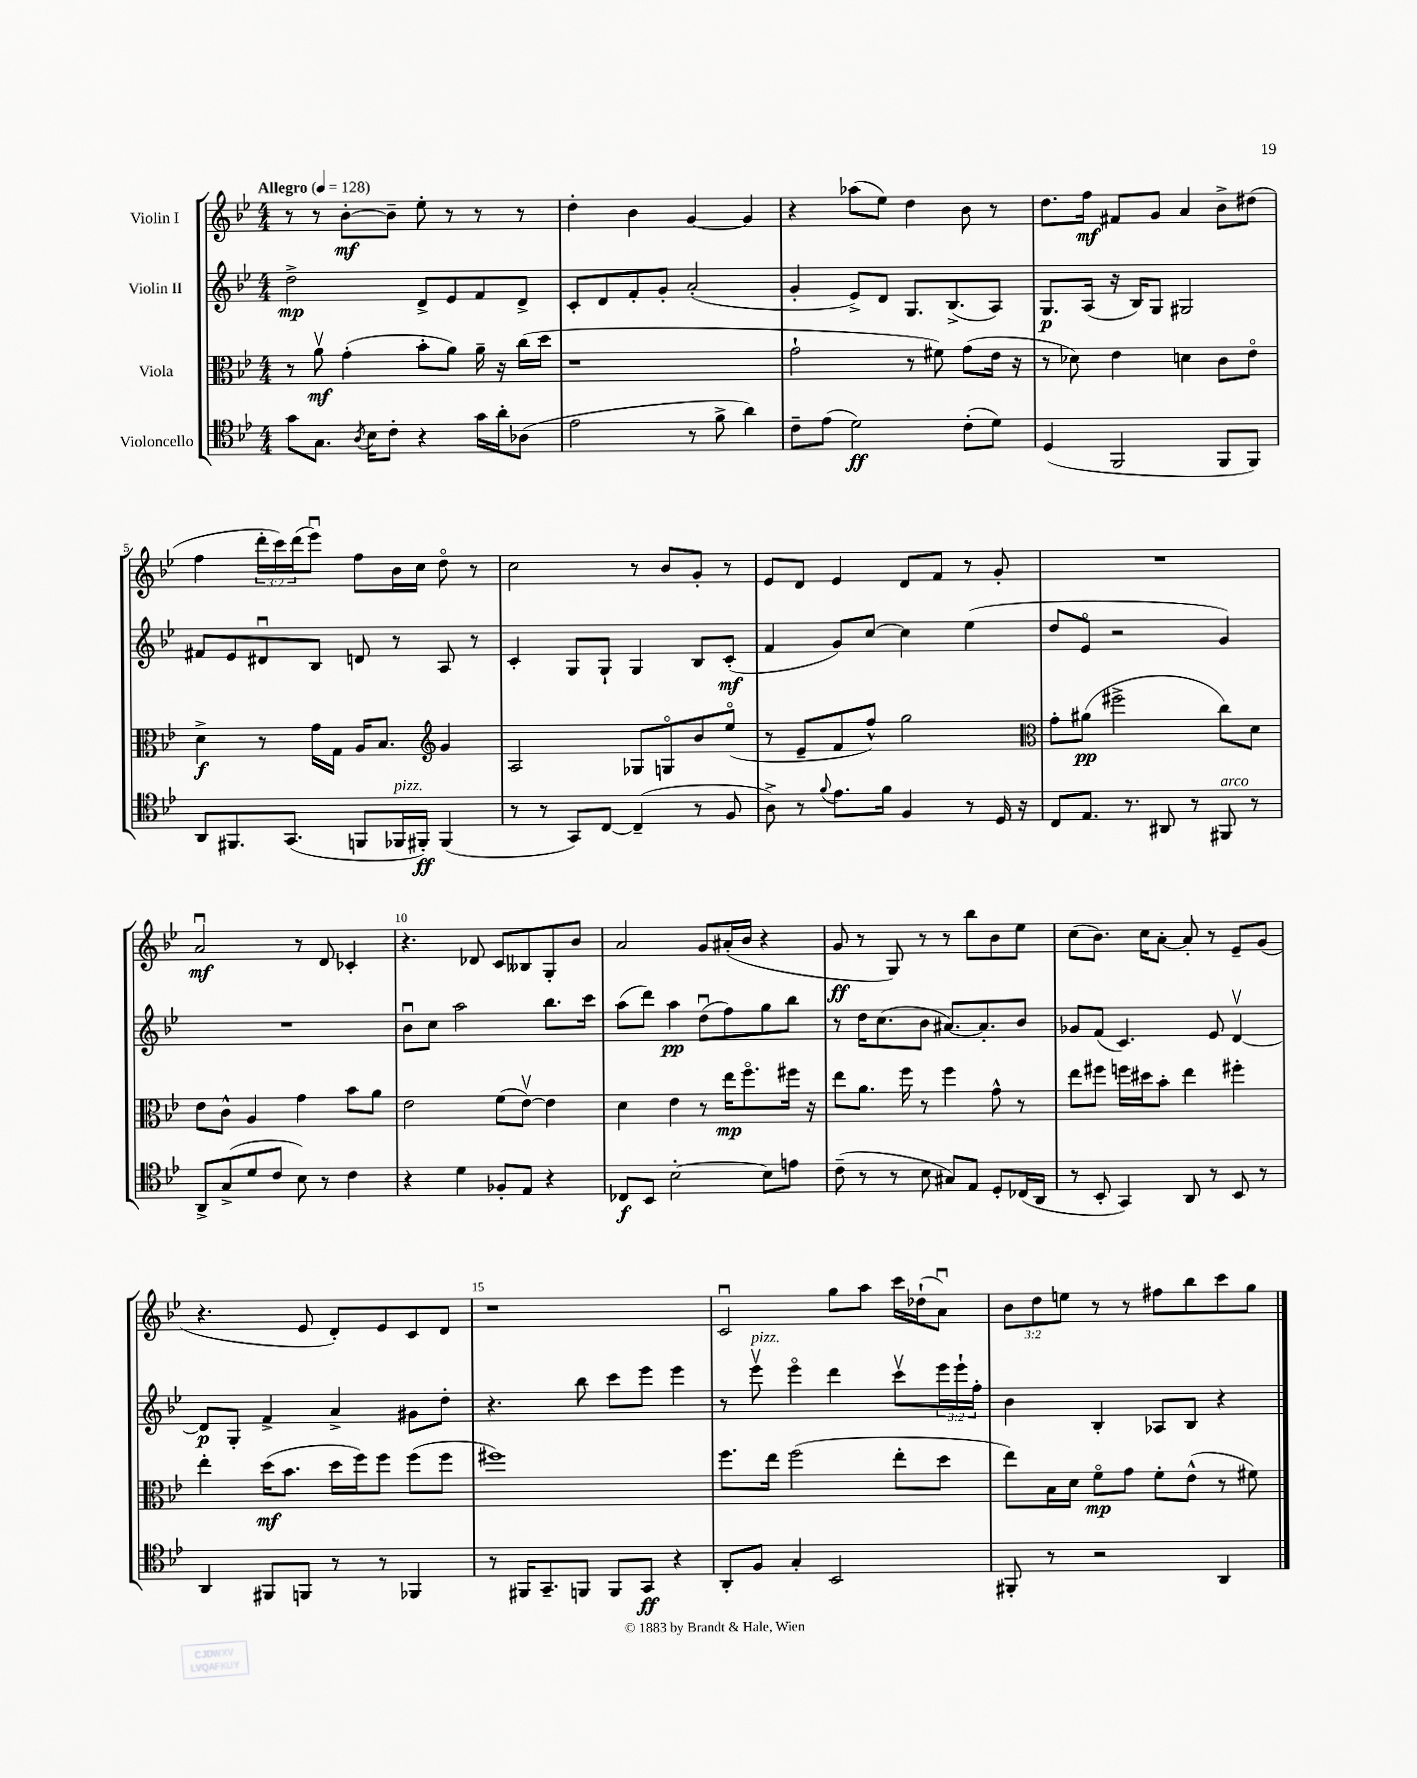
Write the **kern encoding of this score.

**kern	**dynam	**kern	**dynam	**kern	**dynam	**kern	**dynam
*part4	*part4	*part3	*part3	*part2	*part2	*part1	*part1
*staff4	*staff4	*staff3	*staff3	*staff2	*staff2	*staff1	*staff1
*I"Violoncello	*	*I"Viola	*	*I"Violin II	*	*I"Violin I	*
*clefC4	*	*clefC3	*	*clefG2	*	*clefG2	*
*k[b-e-]	*	*k[b-e-]	*	*k[b-e-]	*	*k[b-e-]	*
*M4/4	*	*M4/4	*	*M4/4	*	*M4/4	*
*MM128	*	*MM128	*	*MM128	*	*MM128	*
=1	=1	=1	=1	=1	=1	=1	=1
!	!	!	!	!	!	!LO:TX:a:B:t=Allegro	!
8g\L	.	8r	.	2dd^\	mp	8r	.
8.G\J	.	8av\	mf	.	.	8r	.
.	.	(4g'\	.	.	.	[8b-'\L	mf
8qA/	.	.	.	.	.	.	.
16B-\KL	.	.	.	.	.	.	.
8c'\J	.	.	.	.	.	8b-~\J]	.
4r	.	8b-'\L	.	8d^/L	.	8ee-'\	.
.	.	8a\J)	.	8e-/	.	8r	.
16g\LL	.	16a~\	.	8f/	.	8r	.
16a'\J	.	16r	.	.	.	.	.
(8A-X\J	.	(16cc\LL	.	8d^/J	.	8r	.
.	.	16dd\JJ	.	.	.	.	.
=2	=2	=2	=2	=2	=2	=2	=2
2e-\	.	1r	.	8c'/L	.	4dd'\	.
.	.	.	.	8d/	.	.	.
.	.	.	.	8f'/	.	4b-\	.
.	.	.	.	8g'/J	.	.	.
8r	.	.	.	(2a'/	.	[4g/	.
8f^\	.	.	.	.	.	.	.
4a\)	.	.	.	.	.	4g/]	.
=3	=3	=3	=3	=3	=3	=3	=3
8c~\L	.	2g`\	.	4g'/	.	4r	.
(8e-\J	.	.	.	.	.	.	.
2d\)	ff	.	.	8e-^/L)	.	(8aa-X\L	.
.	.	.	.	8d/J	.	8ee-\J)	.
.	.	8r	.	8.G/L	.	4dd\	.
.	.	8f#X\)	.	.	.	.	.
.	.	.	.	(8.B-^/	.	.	.
(8c'\L	.	(8g\L	.	.	.	8b-\	.
8d\J)	.	16e-\Jk	.	8A/J)	.	8r	.
.	.	16r	.	.	.	.	.
=4	=4	=4	=4	=4	=4	=4	=4
(4D/	.	8r	.	8.G/L	p	8.dd\L	.
.	.	8d-X\)	.	.	.	.	.
.	.	.	.	(16A/Jk	.	16ff\Jk	mf
2FF/	.	4e-\	.	16r	.	8f#X/L	.
.	.	.	.	16B-/KL)	.	.	.
.	.	.	.	8G/J	.	8g/J	.
.	.	4dn\	.	2G#X/	.	4a/	.
8FF/L	.	8c\L	.	.	.	8b-^\L	.
8FF/J)	.	8e-\J	.	.	.	(8dd#X\J	.
!!LO:LB:g=z
=5	=5	=5	=5	=5	=5	=5	=5
8AA/L	.	4d^\	f	8f#X/L	.	4ff\	.
8.FF#X/	.	.	.	8e-/	.	.	.
.	.	8r	.	8d#Xu/	.	24ddd'\LL	.
.	.	.	.	.	.	24ccc\)	.
(8.GG/J	.	.	.	.	.	.	.
.	.	.	.	.	.	(24ddd\J	.
.	.	16g\LL	.	8B-/J	.	8eee-u\J)	.
.	.	16G\JJ	.	.	.	.	.
8FFn/L	.	16A/KL	.	8dn/	.	8ff\L	.
.	.	8.B-/J	.	.	.	.	.
!LO:TX:a:i:t=pizz.	!	!	!	!	!	!	!
16FF-X/L	.	.	.	8r	.	16b-\L	.
16FF#X'/JJ)	ff	.	.	.	.	16cc\JJ	.
*	*	*clefG2	*	*	*	*	*
(4FF#/	.	4g/	.	8A/	.	8dd\	.
.	.	.	.	8r	.	8r	.
=6	=6	=6	=6	=6	=6	=6	=6
8r	.	2A/	.	4c'/	.	2cc\	.
8r	.	.	.	.	.	.	.
8GG/L)	.	.	.	8G/L	.	.	.
[8C/J	.	.	.	8G`/J	.	.	.
(4C~/]	.	8G-X/L	.	4G/	.	8r	.
.	.	8Gn/	.	.	.	8b-/L	.
8r	.	8b-/	.	8B-/L	.	8g'/J	.
8F/	.	(8ee-/J	.	(8c'/J	mf	8r	.
=7	=7	=7	=7	=7	=7	=7	=7
8A^\)	.	8r	.	4f/	.	8e-/L	.
8r	.	8e-~/L	.	.	.	8d/J	.
8qqf/	.	.	.	.	.	.	.
8.e-\L	.	8f/	.	8g/L)	.	4e-/	.
.	.	8ff^^/J)	.	[8cc/J	.	.	.
16f\Jk	.	.	.	.	.	.	.
4F/	.	2gg\	.	4cc\]	.	8d/L	.
.	.	.	.	.	.	8f/J	.
8r	.	.	.	(4ee-\	.	8r	.
16D/	.	.	.	.	.	8g'/	.
16r	.	.	.	.	.	.	.
=8	=8	=8	=8	=8	=8	=8	=8
*	*	*clefC3	*	*	*	*	*
8C/L	.	8g'\L	.	8dd/L	.	1r	.
8.E-/J	.	(8a#X\J	pp	8e-/J	.	.	.
.	.	2ff#X^\	.	2r	.	.	.
8.r	.	.	.	.	.	.	.
8AA#X/	.	.	.	.	.	.	.
8r	.	.	.	.	.	.	.
!LO:TX:a:i:t=arco	!	!	!	!	!	!	!
8FF#X/	.	8cc\L)	.	4g/)	.	.	.
8r	.	8d\J	.	.	.	.	.
!!LO:LB:g=z
=9	=9	=9	=9	=9	=9	=9	=9
8AA^/L	.	8e-\L	.	1r	.	2au/	mf
(8G^/	.	8c^^\J	.	.	.	.	.
8d/	.	4A/	.	.	.	.	.
8c/J	.	.	.	.	.	.	.
8B-\)	.	4g\	.	.	.	8r	.
8r	.	.	.	.	.	8d/	.
4c\	.	8b-\L	.	.	.	4c-X'/	.
.	.	8a\J	.	.	.	.	.
=10	=10	=10	=10	=10	=10	=10	=10
4r	.	2e-\	.	8b-u\L	.	4.r	.
.	.	.	.	8cc\J	.	.	.
4d\	.	.	.	2aa\	.	.	.
.	.	.	.	.	.	8d-X/	.
8F-X'/L	.	(8f\L	.	.	.	8c/L	.
8E-/J	.	[8e-v\J)	.	.	.	8B--X/	.
4r	.	4e-\]	.	8.bb-\L	.	8G'/	.
.	.	.	.	.	.	8b-/J	.
.	.	.	.	16ccc\Jk	.	.	.
=11	=11	=11	=11	=11	=11	=11	=11
8C-X/L	f	4d\	.	(8aa\L	.	2a/	.
8BB-/J	.	.	.	8ddd\J)	.	.	.
[2B-'\	.	4e-\	.	4aa\	pp	.	.
.	.	8r	.	(8ddu\L	.	8g/L	.
.	.	16ee-\KL	mp	8ff\)	.	(16a#X'/L	.
.	.	8.ff\	.	.	.	16b-/JJ	.
8B-\L]	.	.	.	8gg\	.	4r	.
8en\J	.	16ff#X\Jk	.	8bb-\J	.	.	.
.	.	16r	.	.	.	.	.
=12	=12	=12	=12	=12	=12	=12	=12
(8c~\	.	8ee-\L	.	8r	.	8g/	ff
8r	.	8.a\J	.	16dd\KL	.	8r	.
.	.	.	.	(8.cc\	.	.	.
8r	.	.	.	.	.	8G/)	.
.	.	16ff\	.	.	.	.	.
8B-\	.	8r	.	8b-\J	.	8r	.
8G#X/L)	.	4ff\	.	[8.a#X/L)	.	8r	.
8E-/J	.	.	.	.	.	8bb-\L	.
.	.	.	.	8.a#'/]	.	.	.
8D'/L	.	8g^^\	.	.	.	8b-\	.
(16C-X/L	.	8r	.	8b-/J	.	8ee-\J	.
16AA/JJ	.	.	.	.	.	.	.
=13	=13	=13	=13	=13	=13	=13	=13
8r	.	8ee-\L	.	8g-X/L	.	(8cc\L	.
8BB-'/	.	8ff#X\J	.	(8f/J	.	8.b-\J)	.
4GG/)	.	16ffn\LL	.	4.c/)	.	.	.
.	.	16dd#X\J	.	.	.	16cc\KL	.
.	.	8b-'\J	.	.	.	[8a'\J	.
8AA/	.	4ee-\	.	.	.	8a'/]	.
8r	.	.	.	8e-/	.	8r	.
8BB-/	.	4ff#X'\	.	[4dv/	.	8e-~/L	.
8r	.	.	.	.	.	(8g/J	.
!!LO:LB:g=z
=14	=14	=14	=14	=14	=14	=14	=14
4AA/	.	4ee-'\	.	8d/L]	p	4.r	.
.	.	.	.	8G'/J	.	.	.
8FF#X/L	.	(16dd\KL	mf	4f^/	.	.	.
.	.	8.b-\J	.	.	.	.	.
8FFn/J	.	.	.	.	.	8e-/	.
8r	.	16dd\LL	.	4a^/	.	8d'/L)	.
.	.	16ff\J)	.	.	.	.	.
8r	.	8ff\J	.	.	.	8e-/	.
4FF-X/	.	(8ff\L	.	8g#X\L	.	8c/	.
.	.	8ff\J	.	8dd'\J	.	8d/J	.
=15	=15	=15	=15	=15	=15	=15	=15
8r	.	1ff#X)	.	4.r	.	1r	.
16FF#X/KL	.	.	.	.	.	.	.
8.GG~/	.	.	.	.	.	.	.
8FFn/J	.	.	.	8bb-\	.	.	.
8FF/L	.	.	.	8ccc\L	.	.	.
8GG/J	ff	.	.	8eee-\J	.	.	.
4r	.	.	.	4eee-\	.	.	.
=16	=16	=16	=16	=16	=16	=16	=16
8AA'/L	.	8.ff\L	.	8r	.	2cu/	.
!	!	!	!	!LO:TX:a:i:t=pizz.	!	!	!
8F/J	.	.	.	8eee-v\	.	.	.
.	.	16ee-\Jk	.	.	.	.	.
4G'/	.	(2ff\	.	4eee-\	.	.	.
2BB-/	.	.	.	4ddd\	.	8gg\L	.
.	.	.	.	.	.	8aa\J	.
.	.	8ee-'\L	.	8cccv\L	.	16ccc\LL	.
.	.	.	.	.	.	(16dd-X`\J	.
.	.	8dd\J	.	24eee-\L	.	8au\J)	.
.	.	.	.	24eee-`\	.	.	.
.	.	.	.	24ff'\JJ	.	.	.
=17	=17	=17	=17	=17	=17	=17	=17
8FF#X'/	.	8ee-\L)	.	4b-\	.	12b-\L	.
.	.	.	.	.	.	12dd\	.
8r	.	16B-\L	.	.	.	.	.
.	.	.	.	.	.	12een\J	.
.	.	16d\JJ	.	.	.	.	.
2r	.	8f\L	mp	4B-'/	.	8r	.
.	.	8g\J	.	.	.	8r	.
.	.	8f'\L	.	8A-X/L	.	8ff#X\L	.
.	.	(8e-^^\J	.	8B-/J	.	8bb-\	.
4AA/	.	8r	.	4r	.	8ccc\	.
.	.	8f#X\)	.	.	.	8gg\J	.
==	==	==	==	==	==	==	==
*-	*-	*-	*-	*-	*-	*-	*-
